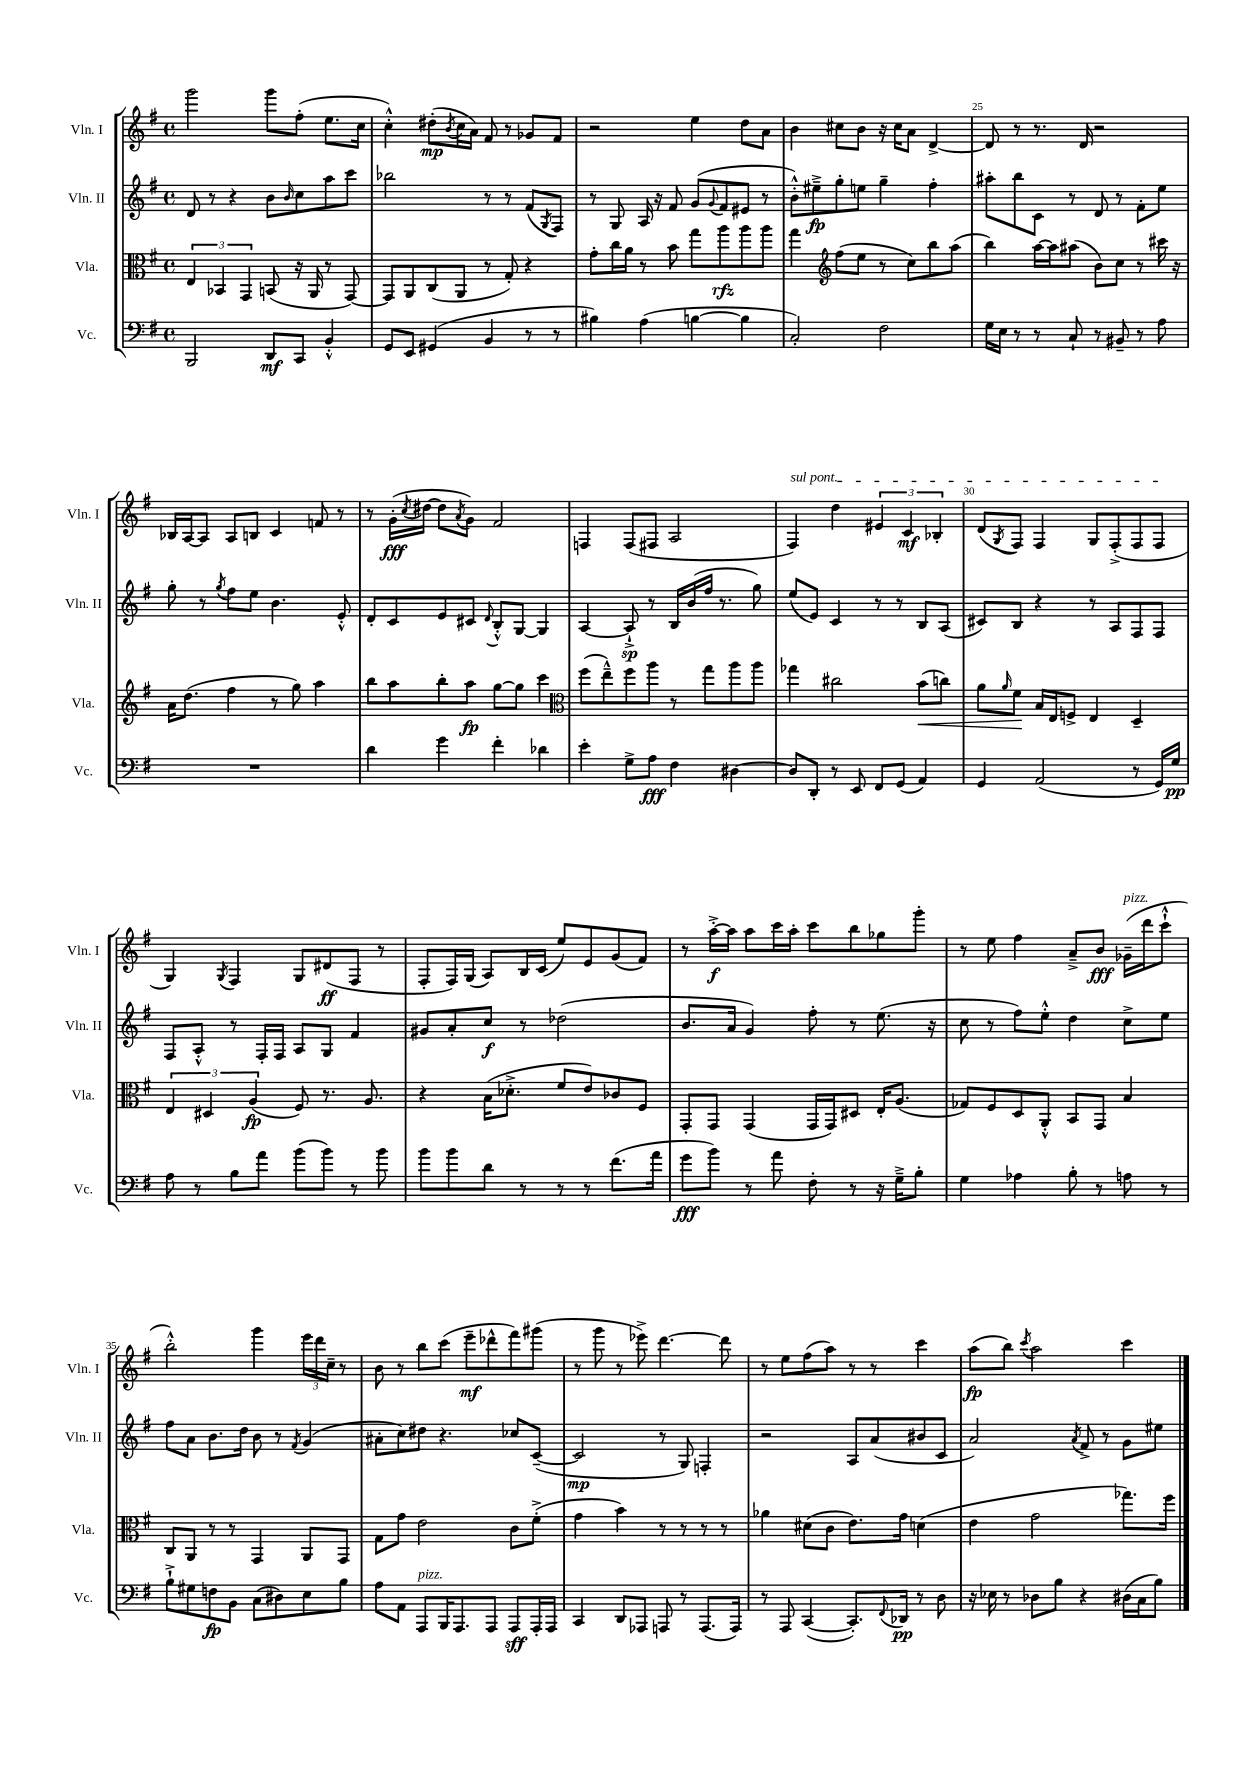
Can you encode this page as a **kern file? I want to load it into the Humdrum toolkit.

**kern	**dynam	**kern	**dynam	**kern	**dynam	**kern	**dynam
*part4	*part4	*part3	*part3	*part2	*part2	*part1	*part1
*staff4	*staff4	*staff3	*staff3	*staff2	*staff2	*staff1	*staff1
*I"Vc.	*	*I"Vla.	*	*I"Vln. II	*	*I"Vln. I	*
*I'Vc.	*	*I'Vla.	*	*I'Vln. II	*	*I'Vln. I	*
*clefF4	*	*clefC3	*	*clefG2	*	*clefG2	*
*k[f#]	*	*k[f#]	*	*k[f#]	*	*k[f#]	*
*M4/4	*	*M4/4	*	*M4/4	*	*M4/4	*
*met(c)	*	*met(c)	*	*met(c)	*	*met(c)	*
=21	=21	=21	=21	=21	=21	=21	=21
2BBB/	.	6E/	.	8d/	.	2ggg\	.
.	.	.	.	8r	.	.	.
.	.	6BB-X/	.	.	.	.	.
.	.	.	.	4r	.	.	.
.	.	6GG/	.	.	.	.	.
8DD/L	mf	(8BBn/	.	8b\L	.	8ggg\L	.
.	.	.	.	16qqb/	.	.	.
8CC/J	.	16r	.	8cc\	.	(8ff#'\J	.
.	.	16AA/	.	.	.	.	.
4BB'^^/	.	8r	.	8aa\	.	8.ee\L	.
.	.	[8GG/)	.	8ccc\J	.	.	.
.	.	.	.	.	.	16cc\Jk	.
=22	=22	=22	=22	=22	=22	=22	=22
8GG/L	.	8GG/L]	.	2bb-X\	.	4cc'^^\)	.
8EE/J	.	8AA/	.	.	.	.	.
(4GG#X/	.	(8C/	.	.	.	(8dd#X'\L	mp
.	.	.	.	.	.	8qb/	.
.	.	8AA/J	.	.	.	16cc\L	.
.	.	.	.	.	.	16a\JJ)	.
4BB/	.	8r	.	8r	.	8f#/	.
.	.	8G'/)	.	8r	.	8r	.
8r	.	4r	.	(8f#/L	.	8g-X/L	.
.	.	.	.	8qG/	.	.	.
8r	.	.	.	8F#/J)	.	8f#/J	.
=23	=23	=23	=23	=23	=23	=23	=23
4B#X\)	.	8g'\L	.	8r	.	2r	.
.	.	16cc\L	.	8G/	.	.	.
.	.	16a\JJ	.	.	.	.	.
(4A\	.	8r	.	16A/	.	.	.
.	.	.	.	16r	.	.	.
.	.	8b\	.	8f#/	.	.	.
[4Bn\	.	8gg\L	.	(8g/L	.	4ee\	.
.	.	.	.	8qqg/	.	.	.
.	.	8aa\	rfz	8f#/	.	.	.
4B\]	.	8aa\	.	8e#X/J	.	8dd\L	.
.	.	8aa\J	.	8r	.	8a\J	.
=24	=24	=24	=24	=24	=24	=24	=24
2C'/)	.	4gg\	.	8b'^^\L)	.	4b\	.
.	.	.	.	8ee#X~^\	fp	.	.
*	*	*clefG2	*	*	*	*	*
.	.	(8ff#\L	.	8gg'\	.	8cc#X\L	.
.	.	8ee\J	.	8een\J	.	8b\J	.
2F#\	.	8r	.	4gg~\	.	16r	.
.	.	.	.	.	.	16cc#\KL	.
.	.	8cc\L)	.	.	.	8a\J	.
.	.	8bb\	.	4ff#'\	.	[4d^/	.
.	.	(8aa\J	.	.	.	.	.
=25	=25	=25	=25	=25	=25	=25	=25
16G\LL	.	4bb\)	.	8aa#X'\L	.	8d/]	.
16E\JJ	.	.	.	.	.	.	.
8r	.	.	.	8bb\	.	8r	.
8r	.	[16aa\LL	.	8c\J	.	8.r	.
.	.	16aa\J]	.	.	.	.	.
8C`/	.	(8aa#X\J	.	8r	.	.	.
.	.	.	.	.	.	16d/	.
8r	.	8b\L)	.	8d/	.	2r	.
8BB#X~/	.	8cc\J	.	8r	.	.	.
8r	.	8r	.	8f#'\L	.	.	.
8A\	.	16ccc#X\	.	8ee\J	.	.	.
.	.	16r	.	.	.	.	.
!!LO:LB:g=z
=26	=26	=26	=26	=26	=26	=26	=26
1r	.	16a\KL	.	8gg'\	.	16B-X/LL	.
.	.	(8.dd\J	.	.	.	[16A/J	.
.	.	.	.	8r	.	8A/J]	.
.	.	.	.	8qgg/	.	.	.
.	.	4ff#\	.	8ff#\L	.	8A/L	.
.	.	.	.	8ee\J	.	8Bn/J	.
.	.	8r	.	4.b\	.	4c/	.
.	.	8gg\)	.	.	.	.	.
.	.	4aa\	.	.	.	8fn/	.
.	.	.	.	8e'^^/	.	8r	.
=27	=27	=27	=27	=27	=27	=27	=27
4d\	.	8bb\L	.	8d'/L	.	8r	.
.	.	8aa\	.	8c/	.	(16g'\LL	fff
.	.	.	.	.	.	8qcc/	.
.	.	.	.	.	.	[16dd#X\JJ	.
4g\	.	8bb'\	.	8e/	.	8dd#\L]	.
.	.	.	.	.	.	8qa/	.
.	.	8aa\J	fp	8c#X/J	.	8g\J)	.
.	.	.	.	8qqd/	.	.	.
4f#'\	.	[8gg\L	.	8B'^^/L	.	2f#/	.
.	.	8gg\J]	.	[8G/J	.	.	.
4d-X\	.	4ccc\	.	4G/]	.	.	.
=28	=28	=28	=28	=28	=28	=28	=28
*	*	*clefC3	*	*	*	*	*
4e'\	.	(8ff#\L	.	[4A/	.	4Fn/	.
.	.	8ee~^^\)	.	.	.	.	.
8G^\L	.	8ff#\	.	8A`^/]	sp	(8F/L	.
8A\J	fff	8aa\J	.	8r	.	8F#X/J	.
4F#\	.	8r	.	16B/LL	.	2A/	.
.	.	.	.	(16b/	.	.	.
.	.	8gg\L	.	16ff#/JJ	.	.	.
.	.	.	.	8.r	.	.	.
[4D#X\	.	8aa\	.	.	.	.	.
.	.	8aa\J	.	8gg\)	.	.	.
=29	=29	=29	=29	=29	=29	=29	=29
!	!	!	!	!	!	!LO:TX:a:i:t=sul pont.	!
8D#/L]	.	4gg-X\	.	(8ee/L	.	4F#/)	.
8DD'/J	.	.	.	8e/J)	.	.	.
8r	.	2cc#X\	.	4c/	.	4dd\	.
8EE/	.	.	.	.	.	.	.
8FF#/L	.	.	.	8r	.	6e#X/	.
(8GG/J	.	.	.	8r	.	.	.
.	.	.	.	.	.	6c/	mf
!	!	!	!LO:HP:b	!	!	!	!
4AA/)	.	(8b\L	<	8B/L	.	.	.
.	.	.	.	.	.	6B-X'/	.
.	.	8ccn\J)	.	(8A/J	.	.	.
=30	=30	=30	=30	=30	=30	=30	=30
4GG/	.	8a\L	.	8c#X/L)	.	(8d/L	.
.	.	16qqa/	.	.	.	8qG/	.
.	.	8f#\J	.	8B/J	.	8F#/J)	.
(2AA/	.	16B/LL	[	4r	.	4F#/	.
.	.	16E/J	.	.	.	.	.
.	.	8Fn^/J	.	.	.	.	.
.	.	4E/	.	8r	.	8G/L	.
.	.	.	.	8A/L	.	(8F#'^/	.
8r	.	4D~/	.	8F#/	.	8F#/	.
16GG/LL)	.	.	.	8F#/J	.	8F#/J	.
16G/JJ	pp	.	.	.	.	.	.
!!LO:LB:g=z
=31	=31	=31	=31	=31	=31	=31	=31
8A\	.	6E/	.	8F#/L	.	4G/)	.
8r	.	.	.	8A'^^/J	.	.	.
.	.	6D#X/	.	.	.	.	.
.	.	.	.	.	.	8qG/	.
8B\L	.	.	.	8r	.	4F#/	.
.	.	(6A/	fp	.	.	.	.
8a\J	.	.	.	16F#'/LL	.	.	.
.	.	.	.	16F#/JJ	.	.	.
(8b\L	.	8F#/)	.	8A/L	.	8G/L	.
8b\J)	.	8.r	.	8G/J	.	(8d#X/	ff
8r	.	.	.	4f#/	.	8F#/J	.
.	.	8.A/	.	.	.	.	.
8b\	.	.	.	.	.	8r	.
=32	=32	=32	=32	=32	=32	=32	=32
8b\L	.	4r	.	8g#X/L	.	8F#'/L	.
8b\	.	.	.	8a'/	.	16F#/L)	.
.	.	.	.	.	.	(16G/JJ	.
8d\J	.	(16B\KL	.	8cc/J	f	8A/L)	.
.	.	8.d-X'^\J	.	.	.	.	.
8r	.	.	.	8r	.	16B/L	.
.	.	.	.	.	.	(16c/JJ	.
8r	.	8f#/L	.	(2dd-X\	.	8ee/L)	.
8r	.	8e/)	.	.	.	8e/	.
(8.f#\L	.	8c-X/	.	.	.	(8g/	.
.	.	8F#/J	.	.	.	8f#/J)	.
16a\Jk	.	.	.	.	.	.	.
=33	=33	=33	=33	=33	=33	=33	=33
8g\L	fff	8GG'/L	.	8.b/L	.	8r	.
8b\J)	.	8GG/J	.	.	.	[16aa'^\LL	f
.	.	.	.	16a/Jk	.	16aa\JJ]	.
8r	.	(4GG/	.	4g/)	.	8aa\L	.
8a\	.	.	.	.	.	16ccc\L	.
.	.	.	.	.	.	16aa'\JJ	.
8F#'\	.	16GG/LL	.	8ff#'\	.	8ccc\L	.
.	.	16GG/J)	.	.	.	.	.
8r	.	8D#X/J	.	8r	.	8bb\	.
16r	.	16E'/KL	.	(8.ee\	.	8gg-X\	.
16G~^\KL	.	(8.A/J	.	.	.	.	.
8B'\J	.	.	.	.	.	8ggg'\J	.
.	.	.	.	16r	.	.	.
=34	=34	=34	=34	=34	=34	=34	=34
4G\	.	8G-X/L)	.	8cc\	.	8r	.
.	.	8F#/	.	8r	.	8ee\	.
4A-X\	.	8D/	.	8ff#\L)	.	4ff#\	.
.	.	8AA'^^/J	.	8ee'^^\J	.	.	.
8B'\	.	8BB/L	.	4dd\	.	8a~^/L	.
8r	.	8GG/J	.	.	.	8b/J	fff
!	!	!	!	!	!	!LO:TX:a:i:t=pizz.	!
8An\	.	4B/	.	8cc^\L	.	(16g-X~\LL	.
.	.	.	.	.	.	16ddd\J	.
8r	.	.	.	8ee\J	.	8ccc`^^\J	.
!!LO:LB:g=z
=35	=35	=35	=35	=35	=35	=35	=35
8B`^\L	.	8C/L	.	8ff#\L	.	2bb'^^\)	.
8G#X\	.	8AA/J	.	8a\J	.	.	.
8Fn\	fp	8r	.	8.b\L	.	.	.
8BB\J	.	8r	.	.	.	.	.
.	.	.	.	16dd\Jk	.	.	.
(8C\L	.	4GG/	.	8b\	.	4ggg\	.
8D#X\)	.	.	.	8r	.	.	.
.	.	.	.	8qf#/	.	.	.
8E\	.	8AA/L	.	(4g/	.	24eee\LL	.
.	.	.	.	.	.	24ddd\	.
.	.	.	.	.	.	24cc~\JJ	.
8B\J	.	8GG/J	.	.	.	8r	.
=36	=36	=36	=36	=36	=36	=36	=36
8A\L	.	8G\L	.	8a#X'\L	.	8b\	.
8AA\J	.	8g\J	.	8cc\)	.	8r	.
!LO:TX:a:i:t=pizz.	!	!	!	!	!	!	!
8AAA/L	.	2e\	.	8dd#X\J	.	8bb\L	.
16BBB/K	.	.	.	4.r	.	(8ccc\J	.
8.AAA/	.	.	.	.	.	.	.
.	.	.	.	.	.	8eee~\L	mf
8AAA/J	.	.	.	.	.	8ddd-X^^\	.
8AAA/L	sff	8c\L	.	8cc-X/L	.	8fff#\)	.
16AAA'/L	.	(8f#'^\J	.	([8c~/J	.	(8ggg#X\J	.
16AAA/JJ	.	.	.	.	.	.	.
=37	=37	=37	=37	=37	=37	=37	=37
4CC/	.	4g\	.	2c/]	mp	8r	.
.	.	.	.	.	.	8ggg\	.
8DD/L	.	4b\)	.	.	.	8r	.
8AAA-X/J	.	.	.	.	.	8eee-X^\)	.
8AAAn/	.	8r	.	8r	.	[4.ddd\	.
8r	.	8r	.	8G/)	.	.	.
(8.AAA/L	.	8r	.	4Fn'/	.	.	.
.	.	8r	.	.	.	8ddd\]	.
16AAA/Jk)	.	.	.	.	.	.	.
=38	=38	=38	=38	=38	=38	=38	=38
8r	.	4a-X\	.	2r	.	8r	.
8AAA/	.	.	.	.	.	8ee\L	.
([4CC/	.	(8d#X\L	.	.	.	(8ff#\	.
.	.	8c\J	.	.	.	8aa\J)	.
8.CC'/L])	.	8.e\L)	.	8A/L	.	8r	.
.	.	.	.	(8a/	.	8r	.
8qqFF#/	.	.	.	.	.	.	.
16DD-X/Jk	pp	16g\Jk	.	.	.	.	.
8r	.	(4dn\	.	8b#X/	.	4ccc\	.
8D\	.	.	.	8c/J	.	.	.
=39	=39	=39	=39	=39	=39	=39	=39
16r	.	4e\	.	2a/)	.	(8aa\L	fp
16E-X\	.	.	.	.	.	.	.
8r	.	.	.	.	.	8bb\J)	.
.	.	.	.	.	.	8qccc/	.
8D-X\L	.	2g\	.	.	.	2aa\	.
8B\J	.	.	.	.	.	.	.
.	.	.	.	8qa/	.	.	.
4r	.	.	.	8f#^/	.	.	.
.	.	.	.	8r	.	.	.
(16D#X\LL	.	8.gg-X\L)	.	8g\L	.	4ccc\	.
16C\J	.	.	.	.	.	.	.
8B\J)	.	.	.	8ee#X\J	.	.	.
.	.	16ff#\Jk	.	.	.	.	.
==	==	==	==	==	==	==	==
*-	*-	*-	*-	*-	*-	*-	*-
